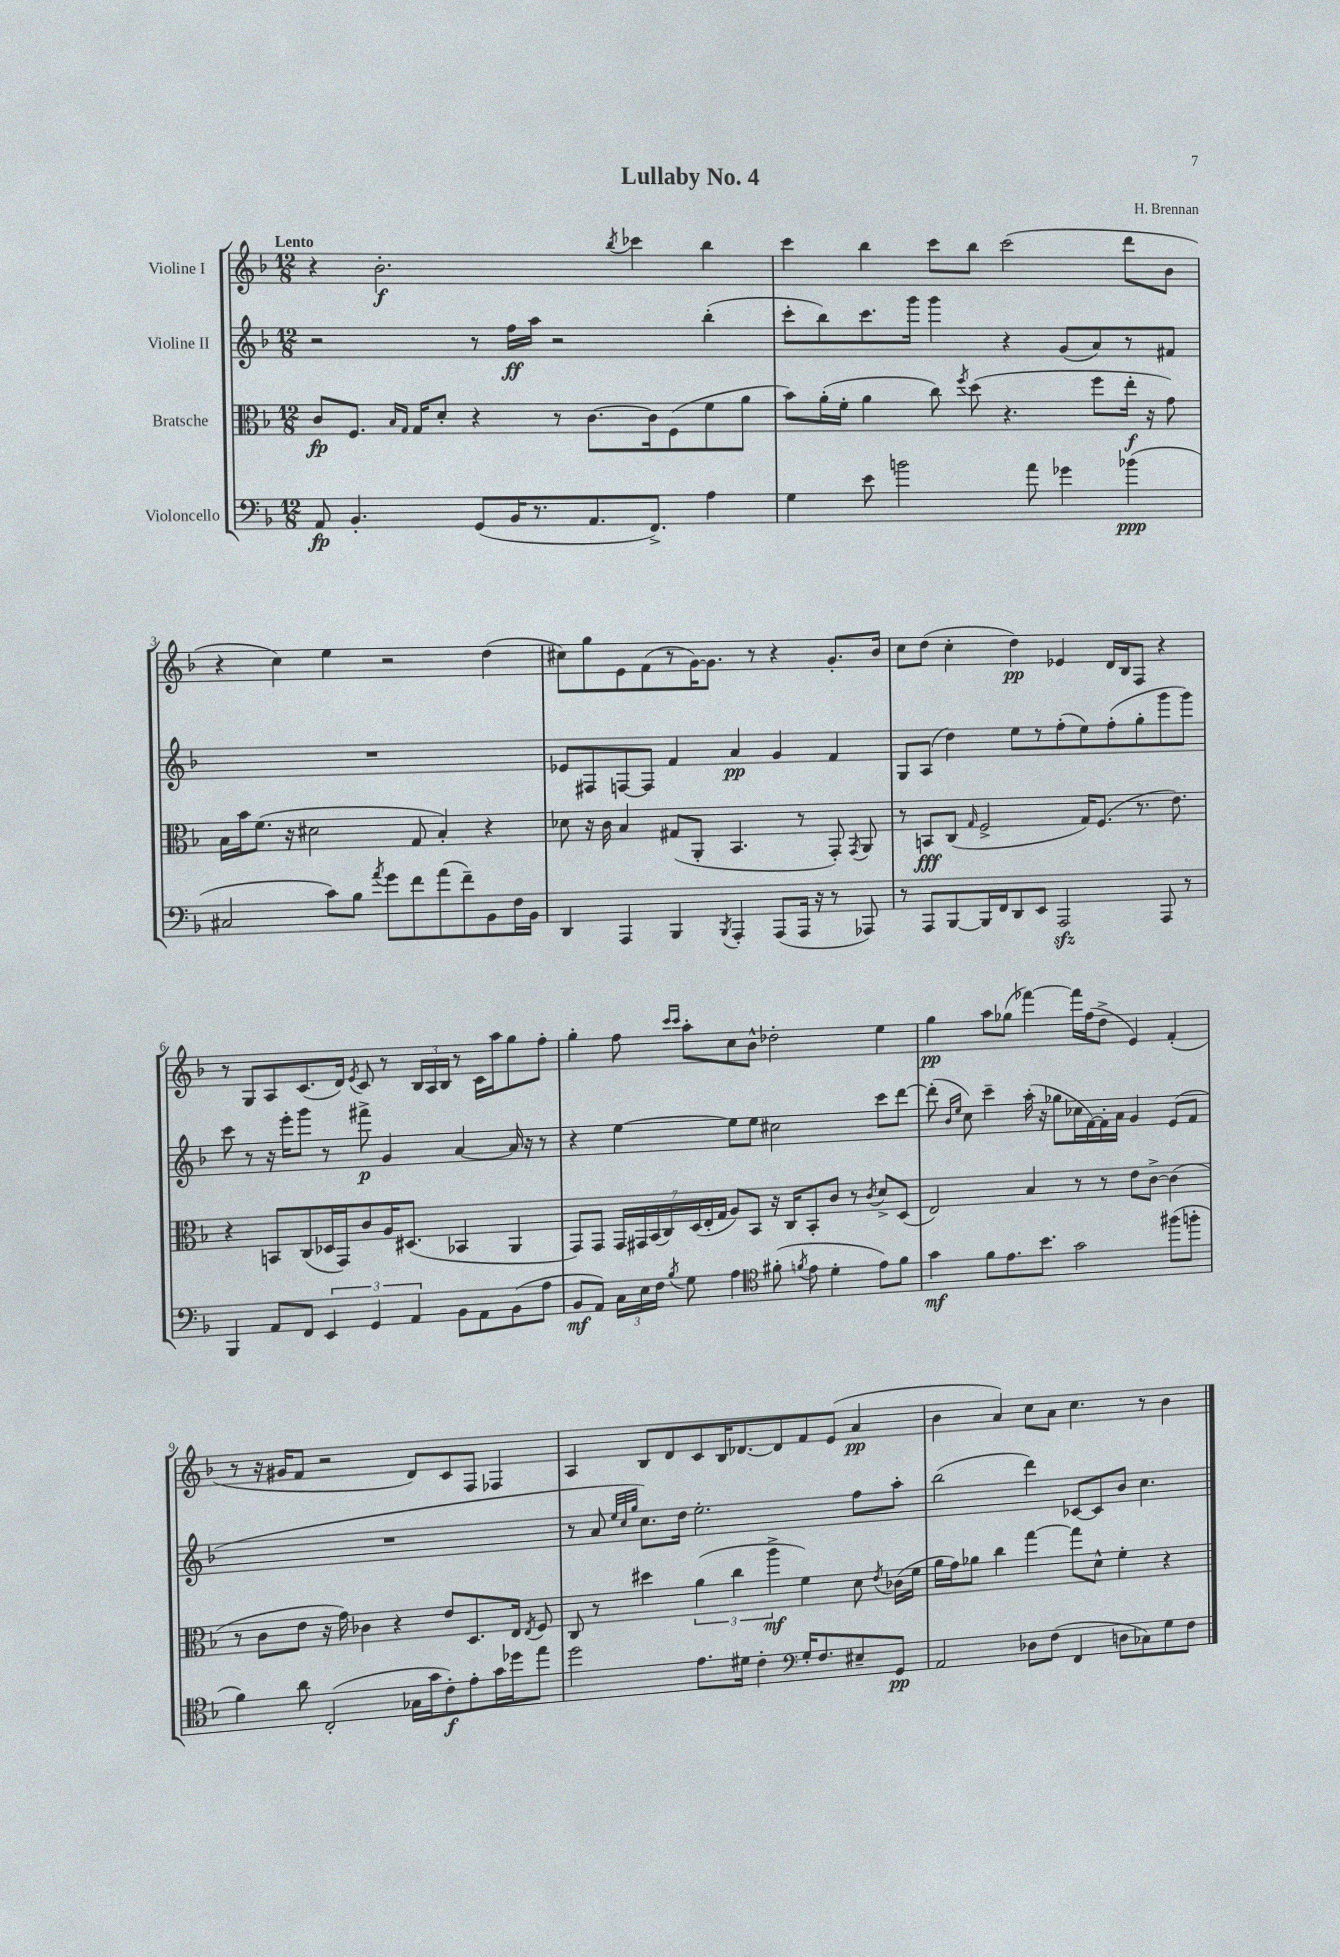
\header { title = "Lullaby No. 4" composer = "H. Brennan" }
<<
\new StaffGroup <<
\new Staff = "s0" \with { instrumentName = "Violine I" } {
    \clef treble \key f \major \numericTimeSignature \time 12/8 \tempo "Lento"
    \autoBeamOff r4 bes'2.-.\f \acciaccatura { bes''8 } ces'''4 bes''4 |
    c'''4 bes''4 c'''8[ bes''8] c'''2( d'''8[ bes'8] |
    r4 c''4) e''4 r2 d''4( |
    cis''8[) g''8 e'8 f'8( r8 g'16~) g'8.] r8 r4 g'8.[-. bes'16] |
    c''8[ d''8]( c''4-. d''4\pp) ees'4 d'16[ bes16 f8] r4 |
    r8 g8[ a8 c'8.( d'16]) \acciaccatura { e'8 } c'8 r8 \tuplet 3/2 { bes16[ a16 bes16] } r8 c'16[ a''16 g''8 f''8]-. |
    g''4-. f''8 \grace { c'''16[ c'''16] } a''8[-. c''8 bes'8]-^ des''2-. e''4 |
    g''4\pp a''8[ ges''8]( fes'''4~) fes'''16[ f''16( d''8]-> e'4) f'4-.( |
    r8 r16 gis'16[ f'8] r2 d'8[) c'8 f8] fes4 |
    a4 bes8[ d'8 c'8 bes16 des'8.~ des'8 f'8 e'8]( a'4\pp |
    bes'4 a'4) c''8[ a'8] c''4. r8 bes'4 \bar "|." |
}
\new Staff = "s1" \with { instrumentName = "Violine II" } {
    \clef treble \key f \major \numericTimeSignature \time 12/8
    \autoBeamOff r2 r8 f''16[\ff a''16] r2 bes''4-.( |
    c'''8[-. bes''8) c'''8. g'''16] g'''4 r4 g'8[( a'8) r8 fis'8] |
    R1. |
    ees'8[ fis8 f8~ f8] f'4 a'4\pp g'4 f'4 |
    g8[ a8]( d''4) e''8[ r8 f''8-.( e''8) f''8-.( g''8-. g'''8 g'''8]) |
    c'''8 r8 r16 e'''16[-. g'''8] r8 fis'''8->\p g'4 a'4~ a'16 r16 r8 |
    r4 e''4~ e''8[ e''8] cis''2 c'''8[ d'''8]~ |
    d'''8-.( \grace { bes'16[ e''16] } c''8) c'''4-- a''16-.( r16 ges''8[ ces''16 f'16~) f'16-. a'16] g'4 e'8[( f'8] |
    R1. |
    r8 a'8 \grace { e''32[ c''32 g''32] } c''8.[) d''16] e''2.-. f''8[ a''8]-. |
    bes''2( d'''4) ces'8[~ ces'8 bes'8] c''4. \bar "|." |
}
\new Staff = "s2" \with { instrumentName = "Bratsche" } {
    \clef alto \key f \major \numericTimeSignature \time 12/8
    \autoBeamOff c'8[\fp f8.] \grace { bes16[ g16] } g16[ d'8]-. r4 r8 c'8.[~ c'16 f8( f'8 a'8] |
    bes'8[) a'16-.( f'16]-. a'4 c''8) \acciaccatura { f''8 } d''8( r4. f''8[ e''16]-.\f r16 g'8) |
    bes16[ bes'16 f'8.]( r16 dis'2 g8 bes4-.) r4 |
    des'8 r16 c'16 bes4 gis8[( a,8]-. bes,4. r8 g,8-.) \acciaccatura { g,8 } a,8 |
    r8 b,8[\fff c8]( \grace { g16 } f2-> g16[) f8.]( r8. e'8.) |
    r4 b,8[ c8( des16 g,16) c'8 a16 dis8.]( bes,4 a,4 |
    g,8[) g,8] \tuplet 7/4 { g,16[ gis,16 bes,16( c16) d16( e16-. g16] } a8[) bes,8] r16 c16[ bes,8-. c'8] r8 \acciaccatura { c'8 } d'8[-> d8]( |
    e2) bes4 r8 r8 e'8[ c'8]~-> c'4( |
    r8 c'8[ e'8] r16 g'16) ces'4 r4 e'8[ d8. e16] \acciaccatura { e8 } f8 |
    c8 r8 dis''4 \tuplet 3/2 { a'4( c''4 a''4->\mf } f'4) d'8 \acciaccatura { e'8 } ces'16[( f'16] |
    a'16[ g'16) aes'8] c''4 g''4~ g''8[ d'8]-^ f'4-. r4 \bar "|." |
}
\new Staff = "s3" \with { instrumentName = "Violoncello" } {
    \clef bass \key f \major \numericTimeSignature \time 12/8
    \autoBeamOff a,8\fp bes,4.-. g,8[( bes,16 r8. a,8. f,8.]->) a4 |
    g4 e'8 b'2 a'8 ges'4 bes'4\ppp( |
    cis2 c'8[) bes8] \acciaccatura { a'8 } g'8[ f'8 a'8( f'8--) bes,8 f16 bes,16] |
    d,4 a,,4 bes,,4 \acciaccatura { bes,,8 } a,,4-. a,,8[( a,,16] r16 r8 aes,,8) |
    r8 a,,8[ bes,,8~ bes,,16 f,16 d,8 e,8] a,,2\sfz a,,8 r8 |
    bes,,4 a,8[ f,8] \tuplet 3/2 { e,4 g,4 a,4 } bes,8[ a,8 bes,8( a8] |
    bes,8[\mf a,8]) \tuplet 3/2 { c16[ e16 f16] } \acciaccatura { bes8 } g8 a4 \clef tenor fis'8-.( \acciaccatura { f'8 } e'8 d'4-. e'8[) f'8] |
    g'4\mf f'8[ e'8. bes'8.] g'2 fis''8[( f''8]-. |
    f'4) a'8 c2-.( ges16[ g'16 c'8-.\f) e'8-. g'16 des''16 e''8] |
    d''2 e'8.[ dis'16] c'4-. \clef bass g16[-. f8. eis8-- g,8]\pp |
    a,2 des8[ f8]( f,4 d8[ ces8) g8 f8] \bar "|." |
}
>>
>>
